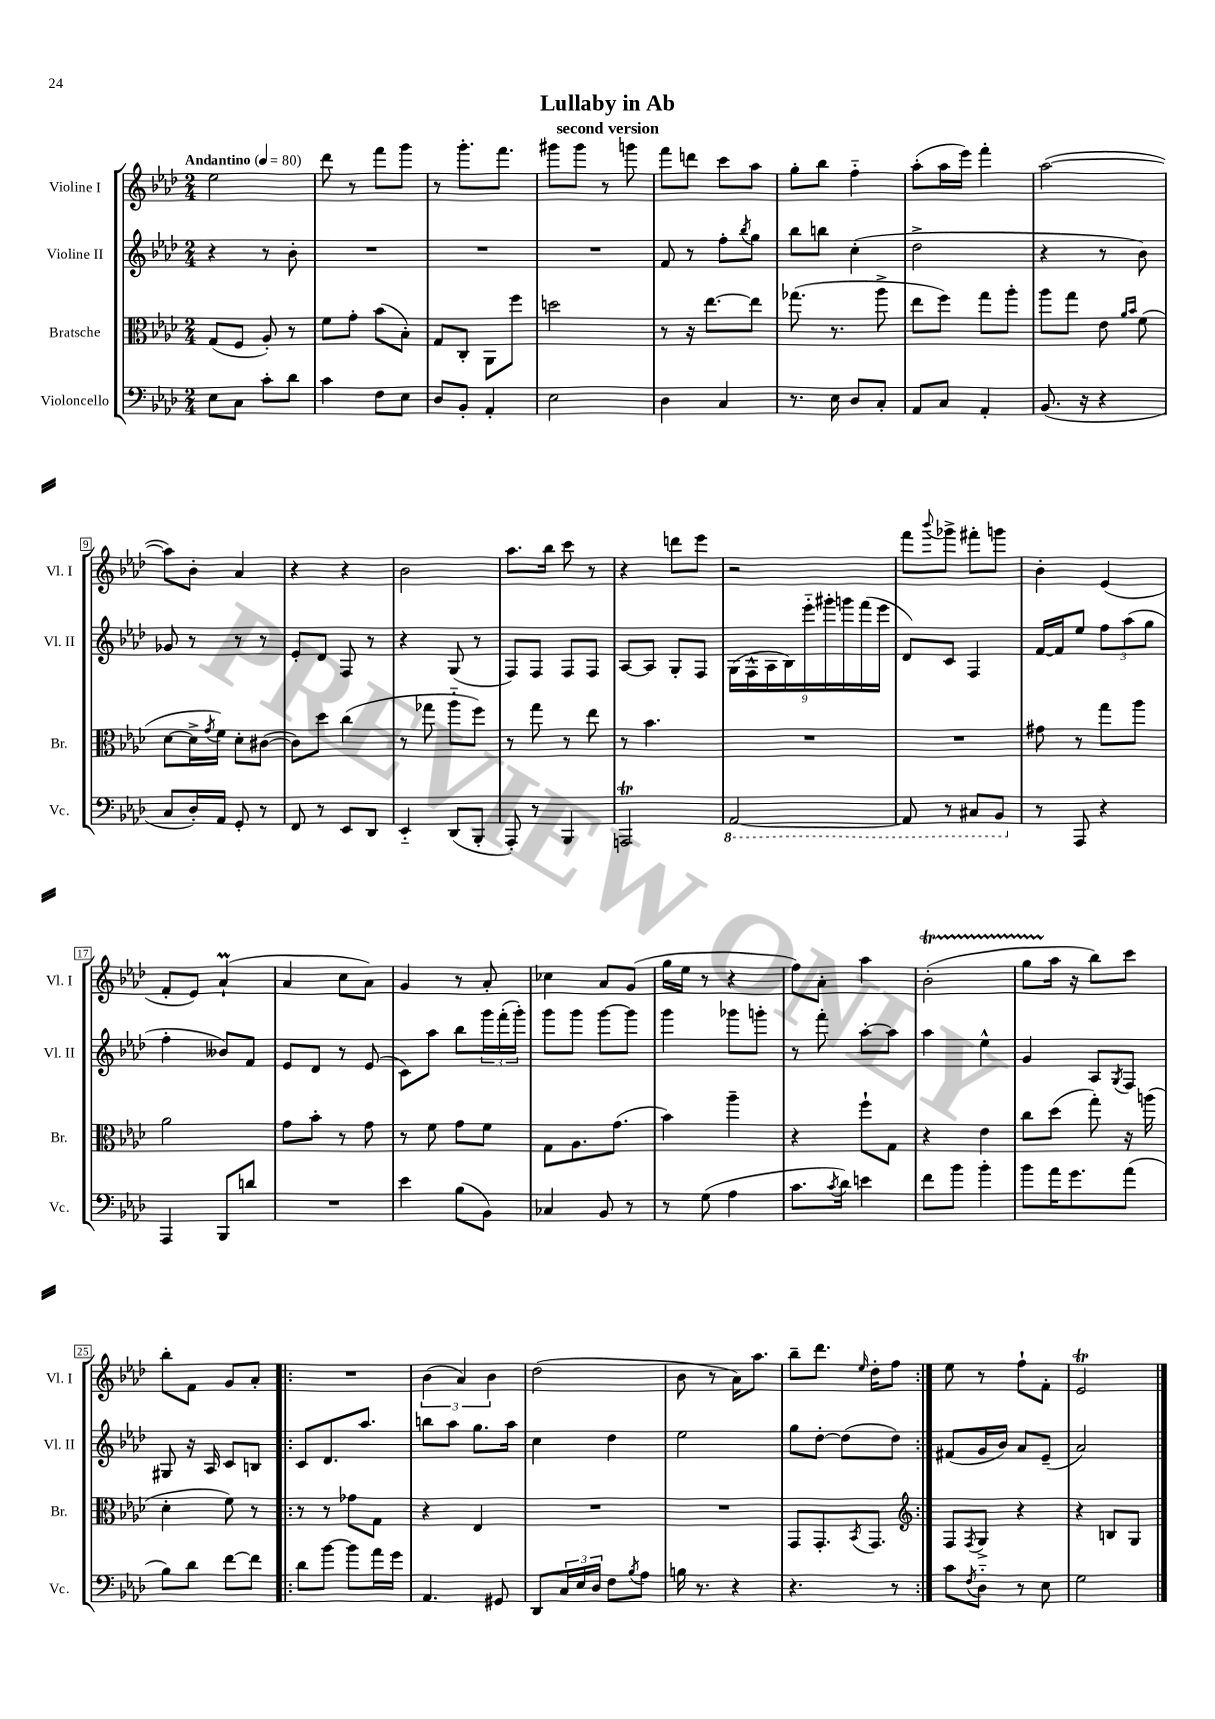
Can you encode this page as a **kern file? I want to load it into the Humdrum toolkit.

**kern	**kern	**kern	**kern
*staff4	*staff3	*staff2	*staff1
*clefF4	*clefC3	*clefG2	*clefG2
*k[b-e-a-d-]	*k[b-e-a-d-]	*k[b-e-a-d-]	*k[b-e-a-d-]
*M2/4	*M2/4	*M2/4	*M2/4
*MM80	*MM80	*MM80	*MM80
8E-\L	(8G/L	4r	2ee-\
8C\J	8F/J	.	.
8c'\L	8A-'/)	8r	.
8d-\J	8r	8b-'\	.
=	=	=	=
4c\	8f\L	2r	8ddd-\
.	8g'\J	.	8r
8F\L	(8b-\L	.	8fff\L
8E-\J	8B-'\J)	.	8ggg\J
=	=	=	=
8D-/L	8G/L	2r	8r
8BB-'/J	8C'/J	.	8.ggg'\L
4AA-'/	8AA-\L	.	.
.	.	.	8.fff\J
.	8ff\J	.	.
=	=	=	=
2E-\	2dd\	2r	8ggg#\L
.	.	.	8ggg#\J
.	.	.	8r
.	.	.	8ggg\
=	=	=	=
4D-\	8r	8f/	8fff\L
.	16r	8r	8ddd\J
.	[8.ee-\L	.	.
4C/	.	8ff'\L	8ccc\L
.	.	8qbb-/	.
.	8ee-\]J	8gg\J	8aa-\J
=	=	=	=
8.r	(8.gg-\	8bb-\L	8gg'\L
.	.	8bb\J	8bb-\J
16E-\	8.r	.	.
8D-/L	.	(4cc'\	4ff'~\
8C'/J	8aa-^\	.	.
=	=	=	=
8AA-/L	8ee-\L	2dd-^\	(8aa-'\L
8C/J	8ff\J)	.	16aa-\L
.	.	.	16eee-\JJ)
4AA-'/	8gg\L	.	4fff'\
.	8aa-'\J	.	.
=	=	=	=
(8.BB-/	8aa-\L	4r	([2aa-\
.	8gg\J	.	.
16r	.	.	.
4r	8e-\	8r	.
.	16qqa-/LL	.	.
.	16qqb-/JJ	.	.
.	(8f\	8b-\)	.
=	=	=	=
8C/L	[8d-\L	8g-/	8aa-\]L)
16D-'/L)	16d-^\]L	8r	8b-'\J
.	8qg/	.	.
16AA-/JJ	16f\JJ)	.	.
8GG'/	8d-'\L	8r	4a-/
8r	([8c#\J	8r	.
=	=	=	=
8FF/	8c#\]L)	8e-'/L	4r
8r	8dd-\J	8d-/J	.
8EE-/L	(4cc\	8F/	4r
8DD-/J	.	8r	.
=	=	=	=
4EE-'~/	8r	4r	2b-\
.	8gg-\	.	.
(8DD-/L	8aa-'~\L	(8G/	.
8BBB-'/J	8ff\J)	8r	.
=	=	=	=
8AAA-'/)	8r	8F/L)	8.aa-\L
8r	8gg\	8F/J	.
.	.	.	16bb-\Jk
4BBB-/	8r	8F/L	8ccc\
.	8ee-\	8F/J	8r
=	=	=	=
2AAA/	8r	[8A-/L	4r
.	4.b-\	8A-/]J	.
.	.	8G'/L	8ddd\L
.	.	8F/J	8eee-\J
=	=	=	=
[2AAA-/	2r	(18G\LL	2r
.	.	18F^^\	.
.	.	18A-\	.
.	.	18B-\)	.
.	.	18eee-'~\	.
.	.	18ggg#'\	.
.	.	18ggg\	.
.	.	(18fff\	.
.	.	18eee-\JJ	.
=	=	=	=
8AAA-/]	2r	8d-/L)	8fff\L
.	.	.	8qqbbb-/
8r	.	8c/J	8ggg-^\J
8CC#/L	.	4F/	8fff#'\L
8BBB-/J	.	.	8ggg\J
=	=	=	=
8r	8g#\	[16f/LL	4b-'\
.	.	16f/]J	.
8AAA-/	8r	8ee-/J	.
4r	8gg\L	12ff\L	(4e-/
.	.	(12aa-\	.
.	8aa-\J	.	.
.	.	12gg\J	.
=	=	=	=
4AAA-/	2a-\	4ff'\	8f'/L
.	.	.	8e-/J)
8BBB-/L	.	8b--/L)	(4a-`/
8d/J	.	8f/J	.
=	=	=	=
2r	8g\L	8e-/L	4a-/
.	8b-'\J	8d-/J	.
.	8r	8r	8cc\L
.	8g\	(8e-/	8a-\J)
=	=	=	=
4e-\	8r	8c\L)	4g/
.	8f\	8aa-\J	.
(8B-\L	8g\L	8bb-\L	8r
8BB-\J)	8f\J	24ggg\L	8a-'/
.	.	(24fff'\	.
.	.	24ggg'\JJ)	.
=	=	=	=
4C-/	8G\L	8ggg\L	4cc-\
.	8.A-\	8ggg\J	.
8BB-/	.	[8ggg\L	8a-/L
.	(8.g\J	.	.
8r	.	8ggg\]J	(8g/J
=	=	=	=
8r	4b-\)	4ggg\	16gg\LL
.	.	.	16ee-\JJ
(8G\	.	.	8r
4A-\	4aa-~\	8ggg-\L	4r
.	.	8ggg'\J	.
=	=	=	=
8.c\L	4r	8r	8ff\L)
.	.	8fff'\	8a-'\J
8qc/	.	.	.
16d-\Jk)	.	.	.
4e\	8ff`\L	[8aa-'\L	4aa-\
.	8G\J	8aa-\]J	.
=	=	=	=
8f\L	4r	4aa-\	(2b-'\
8b-\J	.	.	.
4b-'\	4e-\	4ee-^^\	.
=	=	=	=
8b-\L	8cc\L	4g/	8gg\L
16a-\K	(8dd-\J	.	16aa-\Jk
8.g\	.	.	16r
.	8gg'\)	8A-/L	8bb-\L)
.	.	8qG/	.
(8a-\J	16r	8F/J	8ccc\J
.	(16aa\	.	.
=	=	=	=
8B-\L)	4d-'\	8G#/	8bb-'\L
8d-\J	.	16r	8f\J
.	.	16A-/	.
[8f\L	8f\)	8c/L	8g/L
8f\]J	8r	8B/J	8a-'/J
=!|:	=!|:	=!|:	=!|:
8d-\L	8r	8c/L	2r
[8b-\J	8r	8.d-/	.
8b-\]L	8g-\L	.	.
.	.	8.aa-/J	.
16a-\L	8G\J	.	.
16g\JJ	.	.	.
=	=	=	=
4.AA-/	4r	8bb\L	(6b-\
.	.	8aa-\J	.
.	.	.	6a-/)
.	4E-/	8.gg\L	.
.	.	.	6b-\
8GG#/	.	.	.
.	.	16aa-\Jk	.
=	=	=	=
8DD-/L	2r	4cc\	(2dd-\
24C/L	.	.	.
24E-/	.	.	.
24D-/JJ	.	.	.
8F\L	.	4dd-\	.
8qB-/	.	.	.
8A-\J	.	.	.
=	=	=	=
16B\	2r	2ee-\	8b-\
8.r	.	.	.
.	.	.	8r
4r	.	.	16a-\LK)
.	.	.	8.aa-\J
=	=	=	=
4.r	8GG/L	8gg\L	8bb-~\L
.	8.GG'/	[8dd-'\J	8.ddd-\J
.	.	(8dd-\]L	.
.	8qBB-/	.	16qqee-/
.	8.GG/J	.	16dd-'\LK
8r	.	8dd-\J)	8ff\J
=:|!	=:|!	=:|!	=:|!
*	*clefG2	*	*
8c\L	8F/L	(8f#/L	8ee-\
8qF/	8qF/	.	.
8D-'~\J	8G^/J	16g/L	8r
.	.	16b-/JJ)	.
8r	4r	8a-/L	8ff`\L
8E-\	.	(8e-~/J	8f'\J
=	=	=	=
2G\	4r	2a-/)	2e-/
.	8B/L	.	.
.	8G/J	.	.
==	==	==	==
*-	*-	*-	*-
